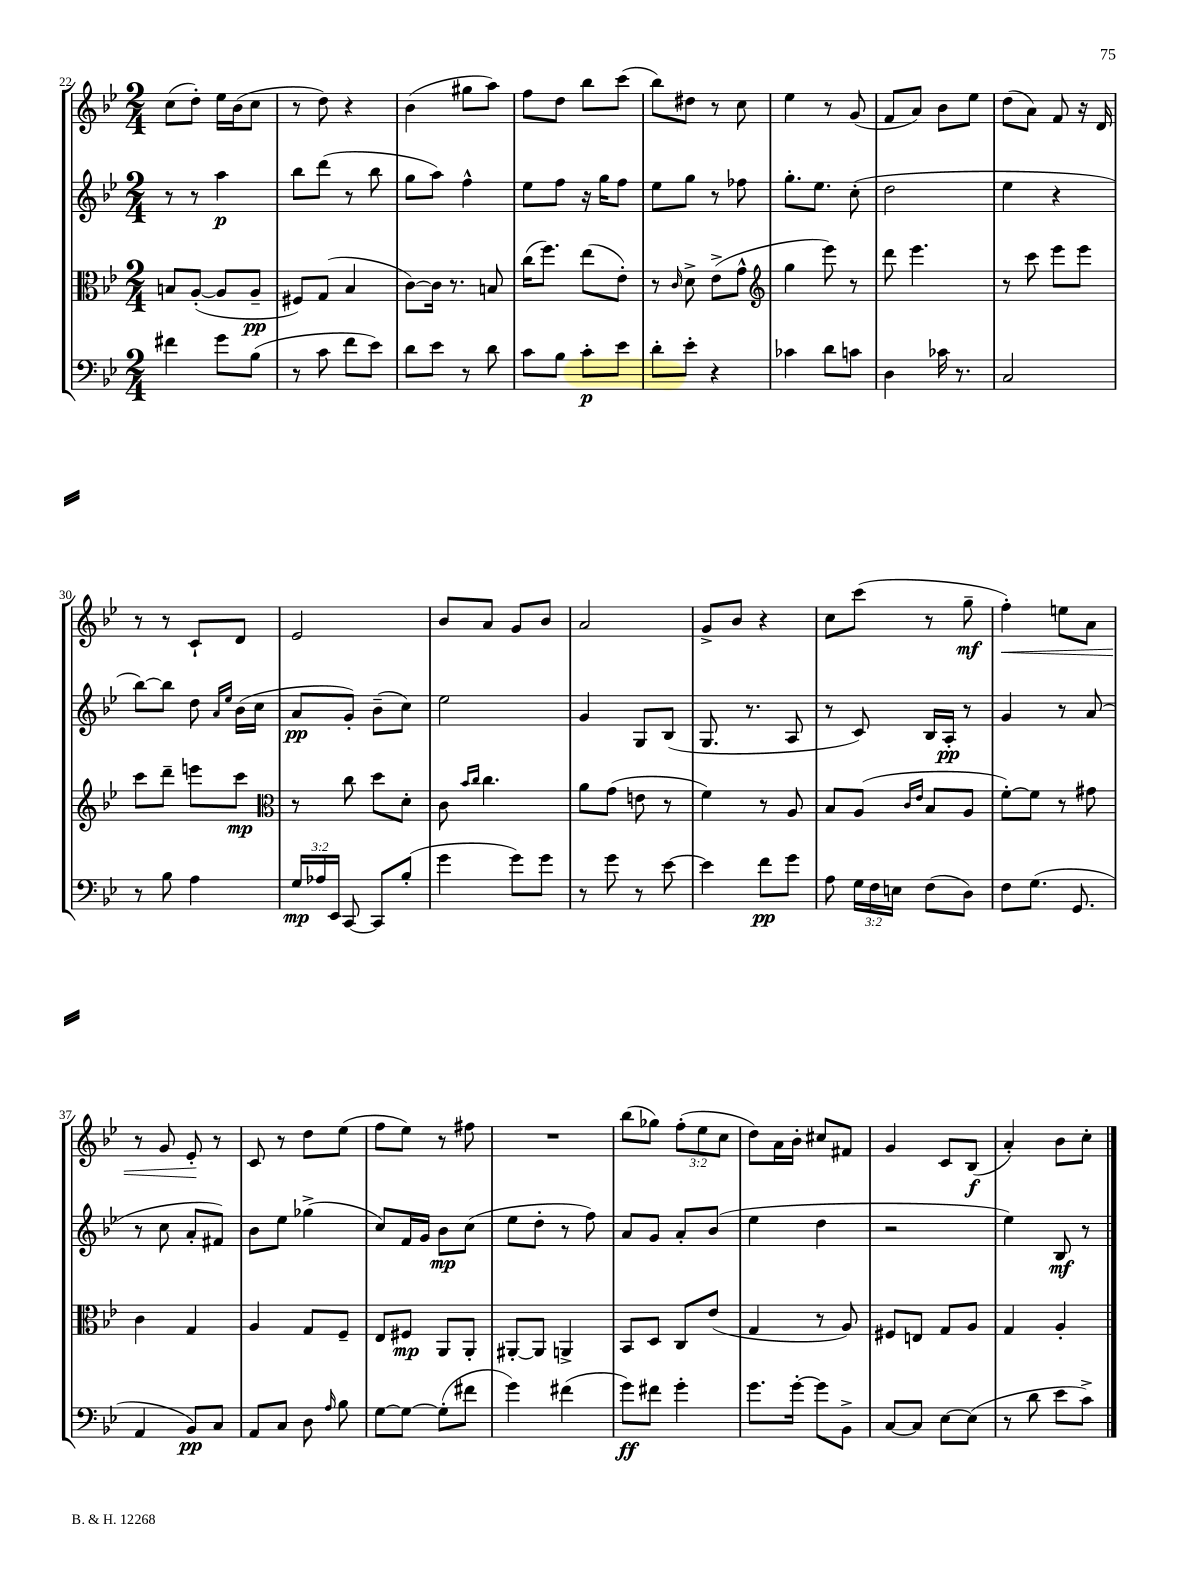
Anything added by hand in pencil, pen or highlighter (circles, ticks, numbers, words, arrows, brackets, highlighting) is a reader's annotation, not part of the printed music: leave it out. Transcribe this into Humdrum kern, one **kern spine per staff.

**kern	**dynam	**kern	**dynam	**kern	**dynam	**kern	**dynam
*part4	*part4	*part3	*part3	*part2	*part2	*part1	*part1
*staff4	*staff4	*staff3	*staff3	*staff2	*staff2	*staff1	*staff1
*clefF4	*	*clefC3	*	*clefG2	*	*clefG2	*
*k[b-e-]	*	*k[b-e-]	*	*k[b-e-]	*	*k[b-e-]	*
*M2/4	*	*M2/4	*	*M2/4	*	*M2/4	*
=22	=22	=22	=22	=22	=22	=22	=22
4f#X\	.	8Bn/L	.	8r	.	(8cc\L	.
.	.	([8A'/J	.	8r	.	8dd'\J)	.
8g\L	.	8A/L]	.	4aa\	p	16ee-\LL	.
.	.	.	.	.	.	(16b-\J	.
(8B-\J	.	8A~/J	pp	.	.	8cc\J	.
=23	=23	=23	=23	=23	=23	=23	=23
8r	.	8F#X/L)	.	8bb-\L	.	8r	.
8c\	.	(8G/J	.	(8ddd\J	.	8dd\)	.
8f\L	.	4B-/	.	8r	.	4r	.
8e-\J)	.	.	.	8bb-\	.	.	.
=24	=24	=24	=24	=24	=24	=24	=24
8d\L	.	[8c\L)	.	8gg\L	.	(4b-\	.
8e-\J	.	16c\Jk]	.	8aa\J)	.	.	.
.	.	8.r	.	.	.	.	.
8r	.	.	.	4ff^^\	.	8gg#X\L	.
8d\	.	8Bn/	.	.	.	8aa\J)	.
=25	=25	=25	=25	=25	=25	=25	=25
8c\L	.	(16cc\KL	.	8ee-\L	.	8ff\L	.
.	.	8.ff\J)	.	.	.	.	.
8B-\J	.	.	.	8ff\J	.	8dd\J	.
8c'\L	p	(8ee-\L	.	16r	.	8bb-\L	.
.	.	.	.	16gg\KL	.	.	.
8e-\J	.	8e-'\J)	.	8ff\J	.	(8ccc\J	.
=26	=26	=26	=26	=26	=26	=26	=26
8d'\L	.	8r	.	8ee-\L	.	8bb-\L)	.
.	.	16qqc/	.	.	.	.	.
8e-'\J	.	8d^\	.	8gg\J	.	8dd#X\J	.
4r	.	(8e-^\L	.	8r	.	8r	.
.	.	8g^^\J	.	8ff-X\	.	8cc\	.
=27	=27	=27	=27	=27	=27	=27	=27
*	*	*clefG2	*	*	*	*	*
4c-X\	.	4gg\	.	8.gg'\L	.	4ee-\	.
.	.	.	.	8.ee-\J	.	.	.
8d\L	.	8eee-\)	.	.	.	8r	.
8cn\J	.	8r	.	(8cc'\	.	(8g/	.
=28	=28	=28	=28	=28	=28	=28	=28
4D\	.	8ddd\	.	2dd\	.	8f/L	.
.	.	4.eee-\	.	.	.	8a/J)	.
16c-X\	.	.	.	.	.	8b-\L	.
8.r	.	.	.	.	.	.	.
.	.	.	.	.	.	8ee-\J	.
=29	=29	=29	=29	=29	=29	=29	=29
2C/	.	8r	.	4ee-\	.	(8dd\L	.
.	.	8ccc\	.	.	.	8a\J)	.
.	.	8eee-\L	.	4r	.	8f/	.
.	.	8eee-\J	.	.	.	16r	.
.	.	.	.	.	.	16d/	.
!!LO:LB:g=z
=30	=30	=30	=30	=30	=30	=30	=30
8r	.	8ccc\L	.	[8bb-\L)	.	8r	.
8B-\	.	8ddd~\J	.	8bb-\J]	.	8r	.
4A\	.	8eeen\L	.	8dd\	.	8c`/L	.
.	.	.	.	16qqa/LL	.	.	.
.	.	.	.	16qqee-/JJ	.	.	.
.	.	8ccc\J	mp	(16b-\LL	.	8d/J	.
.	.	.	.	16cc\JJ	.	.	.
=31	=31	=31	=31	=31	=31	=31	=31
*	*	*clefC3	*	*	*	*	*
24G/LL	mp	8r	.	8a/L	pp	2e-/	.
24A-X/	.	.	.	.	.	.	.
24EE-/JJ	.	.	.	.	.	.	.
[8CC/	.	8cc\	.	8g'/J)	.	.	.
8CC/L]	.	8dd\L	.	(8b-~\L	.	.	.
(8B-'/J	.	8d'\J	.	8cc\J)	.	.	.
=32	=32	=32	=32	=32	=32	=32	=32
4g\	.	8c\	.	2ee-\	.	8b-/L	.
.	.	16qqb-/LL	.	.	.	.	.
.	.	16qqcc/JJ	.	.	.	.	.
.	.	4.cc\	.	.	.	8a/J	.
8g\L)	.	.	.	.	.	8g/L	.
8g\J	.	.	.	.	.	8b-/J	.
=33	=33	=33	=33	=33	=33	=33	=33
8r	.	8a\L	.	4g/	.	2a/	.
8g\	.	(8g\J	.	.	.	.	.
8r	.	8en\	.	8G/L	.	.	.
[8e-\	.	8r	.	(8B-/J	.	.	.
=34	=34	=34	=34	=34	=34	=34	=34
4e-\]	.	4f\)	.	8.G/	.	8g^/L	.
.	.	.	.	.	.	8b-/J	.
.	.	.	.	8.r	.	.	.
8f\L	pp	8r	.	.	.	4r	.
8g\J	.	8A/	.	8A/	.	.	.
=35	=35	=35	=35	=35	=35	=35	=35
8A\	.	8B-/L	.	8r	.	8cc\L	.
24G\LL	.	(8A/J	.	8c/)	.	(8ccc\J	.
24F\	.	.	.	.	.	.	.
24En\JJ	.	.	.	.	.	.	.
.	.	16qqc/LL	.	.	.	.	.
.	.	16qqe-/JJ	.	.	.	.	.
(8F\L	.	8B-/L	.	16B-/LL	.	8r	.
.	.	.	.	16A'/JJ	pp	.	.
8D\J)	.	8A/J	.	8r	.	8gg~\	mf
=36	=36	=36	=36	=36	=36	=36	=36
!	!	!	!	!	!	!	!LO:HP:b
8F\L	.	[8f'\L)	.	4g/	.	4ff'\)	<
(8.G\J	.	8f\J]	.	.	.	.	.
.	.	8r	.	8r	.	8een\L	.
8.GG/	.	.	.	.	.	.	.
.	.	8g#X\	.	(8a/	.	8a\J	.
!!LO:LB:g=z
=37	=37	=37	=37	=37	=37	=37	=37
4AA/	.	4c\	.	8r	.	8r	.
.	.	.	.	8cc\	.	8g/	.
8BB-/L)	pp	4G/	.	8a'/L	.	8e-'/	.
8C/J	.	.	.	8f#X/J)	.	8r	[
=38	=38	=38	=38	=38	=38	=38	=38
8AA/L	.	4A/	.	8b-\L	.	8c/	.
8C/J	.	.	.	8ee-\J	.	8r	.
8D\	.	8G/L	.	(4gg-X^\	.	8dd\L	.
16qqA/	.	.	.	.	.	.	.
8B-\	.	8F~/J	.	.	.	(8ee-\J	.
=39	=39	=39	=39	=39	=39	=39	=39
[8G\L	.	8E-/L	.	8cc/L)	.	8ff\L	.
8G\J_	.	8F#X/J	mp	16f/L	.	8ee-\J)	.
.	.	.	.	16g/JJ	.	.	.
(8G'\L]	.	8AA/L	.	8b-\L	mp	8r	.
8f#X\J	.	8AA'/J	.	(8cc\J	.	8ff#X\	.
=40	=40	=40	=40	=40	=40	=40	=40
4g\)	.	[8AA#X'/L	.	8ee-\L	.	2r	.
.	.	8AA#/J]	.	8dd'\J	.	.	.
(4f#X\	.	4AAn^/	.	8r	.	.	.
.	.	.	.	8ff\)	.	.	.
=41	=41	=41	=41	=41	=41	=41	=41
8g\L)	ff	8BB-/L	.	8a/L	.	(8bb-\L	.
8f#X\J	.	8D/J	.	8g/J	.	8gg-X\J)	.
4g'\	.	8C/L	.	8a'/L	.	(12ff'\L	.
.	.	.	.	.	.	12ee-\	.
.	.	(8e-/J	.	(8b-/J	.	.	.
.	.	.	.	.	.	12cc\J	.
=42	=42	=42	=42	=42	=42	=42	=42
8.g\L	.	4G/	.	4ee-\	.	8dd\L)	.
.	.	.	.	.	.	16a\L	.
[16g'\Jk	.	.	.	.	.	16b-'\JJ	.
8g\L]	.	8r	.	4dd\	.	8cc#X/L	.
8BB-^\J	.	8A/)	.	.	.	8f#X/J	.
=43	=43	=43	=43	=43	=43	=43	=43
[8C/L	.	8F#X/L	.	2r	.	4g/	.
8C/J]	.	8En/J	.	.	.	.	.
[8E-\L	.	8G/L	.	.	.	8c/L	.
(8E-\J]	.	8A/J	.	.	.	(8B-/J	f
=44	=44	=44	=44	=44	=44	=44	=44
8r	.	4G/	.	4ee-\)	.	4a'/)	.
8d\	.	.	.	.	.	.	.
8e-\L	.	4A'/	.	8B-/	mf	8b-\L	.
8c^\J)	.	.	.	8r	.	8cc'\J	.
==	==	==	==	==	==	==	==
*-	*-	*-	*-	*-	*-	*-	*-
